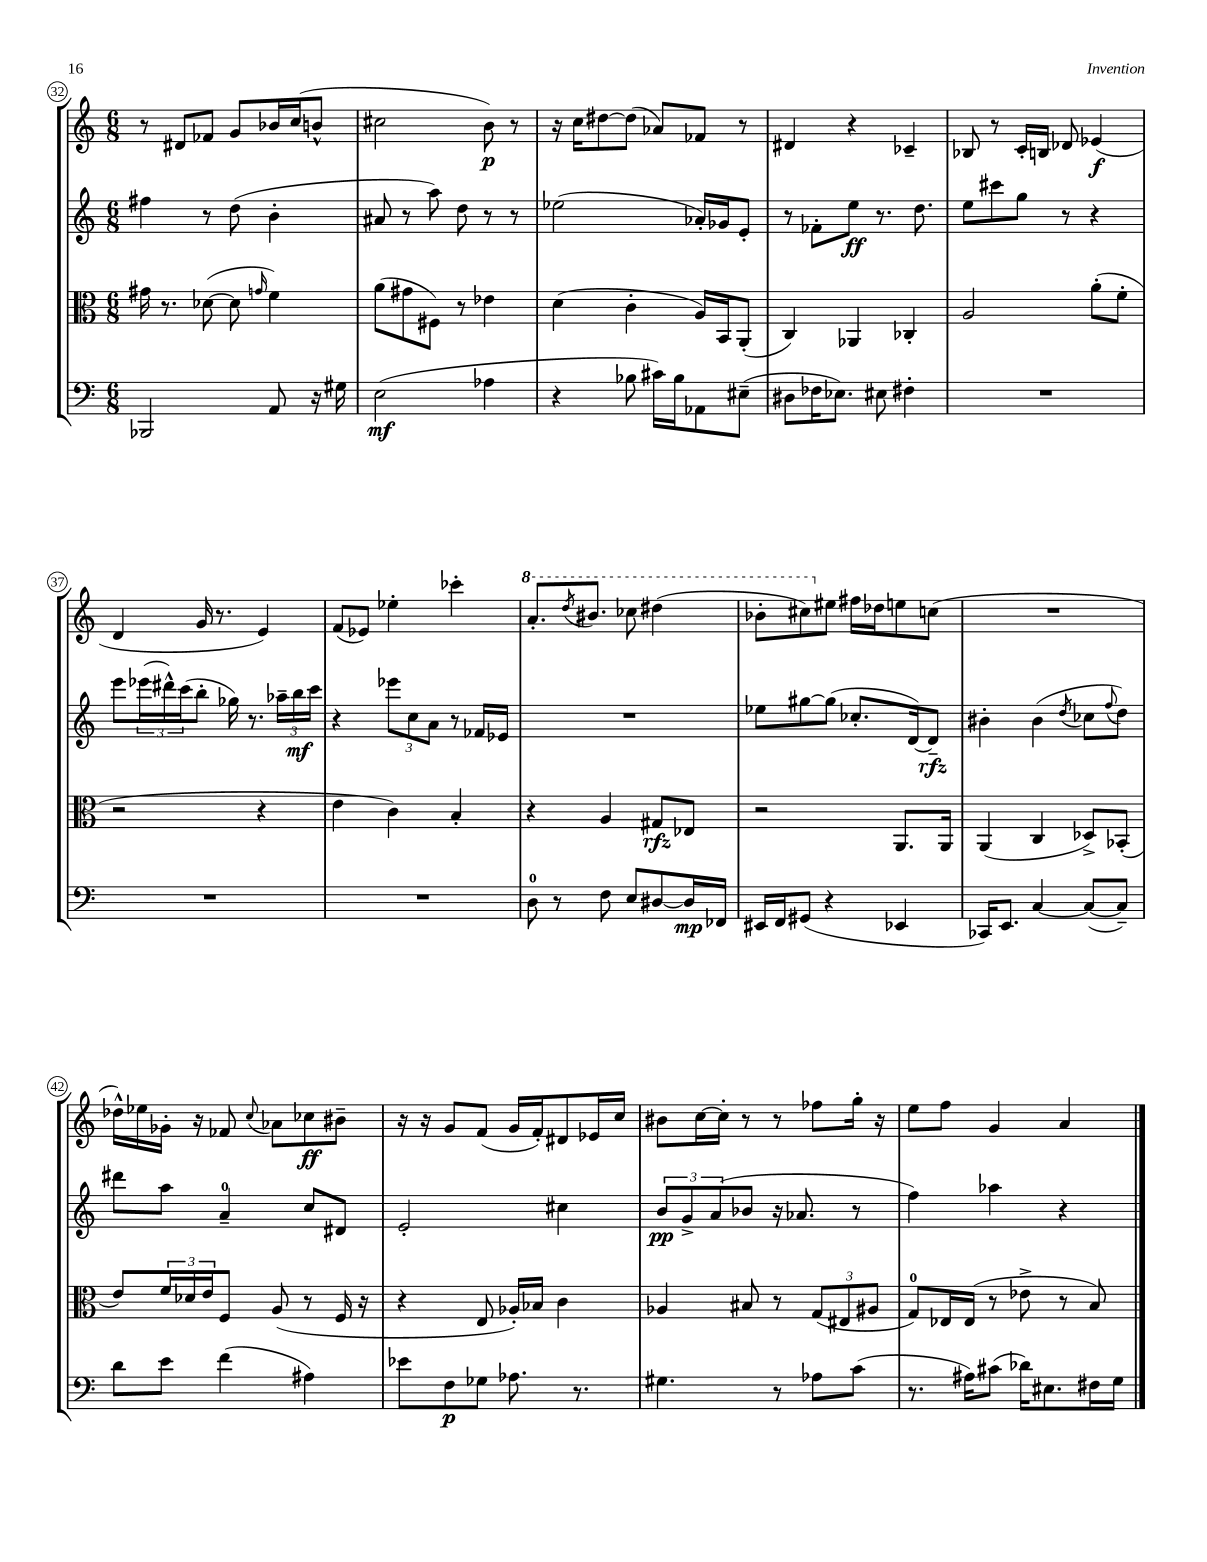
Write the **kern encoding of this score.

**kern	**kern	**kern	**kern
*staff4	*staff3	*staff2	*staff1
*clefF4	*clefC3	*clefG2	*clefG2
*k[]	*k[]	*k[]	*k[]
*M6/8	*M6/8	*M6/8	*M6/8
2BBB-/	16g#\	4ff#\	8r
.	8.r	.	.
.	.	.	8d#/L
.	([8d-\	8r	8f-/J
.	8d-\]	(8dd\	8g/L
.	16qqg/	.	.
8AA/	4f\)	4b'\	16b-/L
.	.	.	(16cc/J
16r	.	.	8b^^/J
16G#\	.	.	.
=	=	=	=
(2E\	(8a\L	8a#/	2cc#\
.	8g#\	8r	.
.	8F#\J)	8aa\)	.
.	8r	8dd\	.
4A-\	4e-\	8r	8b\)
.	.	8r	8r
=	=	=	=
4r	(4d\	(2ee-\	16r
.	.	.	16cc\LK
.	.	.	[8dd#\
8B-\	4c'\	.	(8dd#\]J
16c#\LL)	.	.	8a-/L)
16B-\J	.	.	.
8AA-\	16A/LL)	16a-'/LL)	8f-/J
.	16BB/J	16g-/J	.
(8E#~\J	(8AA'/J	8e'/J	8r
=	=	=	=
8D#\L	4C/)	8r	4d#/
16F-\K	.	8f-'\L	.
8.E-\J)	.	.	.
.	4AA-/	8ee\J	4r
8E#\	.	8.r	.
4F#'\	4C-'/	.	4c-~/
.	.	8.dd\	.
=	=	=	=
2.r	2A/	8ee\L	8B-/
.	.	8ccc#\	8r
.	.	8gg\J	16c'/LL
.	.	.	16B/JJ
.	.	8r	8d-/
.	(8a'\L	4r	(4e-/
.	8f'\J	.	.
=	=	=	=
2.r	2r	8eee\L	4d/
.	.	(24eee-\L	.
.	.	24ddd#^^\)	.
.	.	(24ccc\J	.
.	.	8bb'\J	16g/
.	.	.	8.r
.	.	16gg-\)	.
.	.	8.r	.
.	4r	.	4e/)
.	.	24aa-~\LL	.
.	.	24bb\	.
.	.	24ccc\JJ	.
=	=	=	=
2.r	4e\	4r	(8f/L
.	.	.	8e-/J)
.	4c\)	12eee-\L	4ee-'\
.	.	12cc\	.
.	.	12a\J	.
.	4B'/	8r	4ccc-'\
.	.	16f-/LL	.
.	.	16e-/JJ	.
=	=	=	=
8D\	4r	2.r	8.aa'/L
8r	.	.	.
.	.	.	8qddd/
.	.	.	8.bb#/J
8F\	4A/	.	.
8E/L	.	.	8ccc-\
[8D#/	8G#/L	.	(4ddd#\
16D#/]L	8E-/J	.	.
16FF-/JJ	.	.	.
=	=	=	=
16EE#/LL	2r	8ee-\L	8bb-'\L
16FF/J	.	.	.
(8GG#/J	.	[8gg#\	8ccc#\)
4r	.	(8gg#\]J	8ee#\J
.	.	8.cc-'/L	16ff#\LL
.	.	.	16dd-\J
4EE-/	8.AA/L	.	8ee\
.	.	[16d/k)	.
.	.	8d~/]J	(8cc\J
.	16AA/Jk	.	.
=	=	=	=
16CC-/LK)	(4AA/	4b#'\	2.r
8.EE/J	.	.	.
[4C/	4C/	(4b#\	.
.	.	8qdd/	.
(8C/_L	8D-^/L)	8cc-\L	.
.	.	8qqff/	.
8C~/]J)	(8BB-'/J	8dd\J)	.
=	=	=	=
8d\L	8e/L)	8ddd#\L	16dd-^^\LL)
.	.	.	16ee-\
8e\J	24f/L	8aa\J	16g-'\JJ
.	24d-/	.	.
.	.	.	16r
.	24e/J	.	.
(4f\	8F/J	4a~/	8f-/
.	.	.	8qqcc/
.	(8A/	.	8a-\L
4A#\)	8r	8cc/L	8cc-\
.	16F/	8d#/J	8b#~\J
.	16r	.	.
=	=	=	=
8e-\L	4r	2e'/	16r
.	.	.	16r
8F\	.	.	8g/L
8G-\J	8E/	.	(8f/J
8.A-\	16A-'/LL)	.	16g/LL
.	16B-/JJ	.	16f'/J)
.	4c\	4cc#\	8d#/
8.r	.	.	.
.	.	.	16e-/L
.	.	.	16cc/JJ
=	=	=	=
4.G#\	4A-/	12b/L	8b#\L
.	.	12g^/	.
.	.	.	[16cc\L
.	.	(12a/	.
.	.	.	16cc'\]JJ
.	8B#/	8b-/J	8r
8r	8r	16r	8r
.	.	8.a-/	.
8A-\L	(12G/L	.	8ff-\L
.	12E#/	.	.
(8c\J	.	8r	16gg'\Jk
.	12A#/J	.	.
.	.	.	16r
=	=	=	=
8.r	8G/L)	4ff\)	8ee\L
.	16E-/L	.	8ff\J
16A#\LK)	(16E-/JJ	.	.
(8c#\J	8r	4aa-\	4g/
16d-\LK)	8e-^\	.	.
8.E#\	.	.	.
.	8r	4r	4a/
16F#\L	8B/)	.	.
16G\JJ	.	.	.
==	==	==	==
*-	*-	*-	*-
